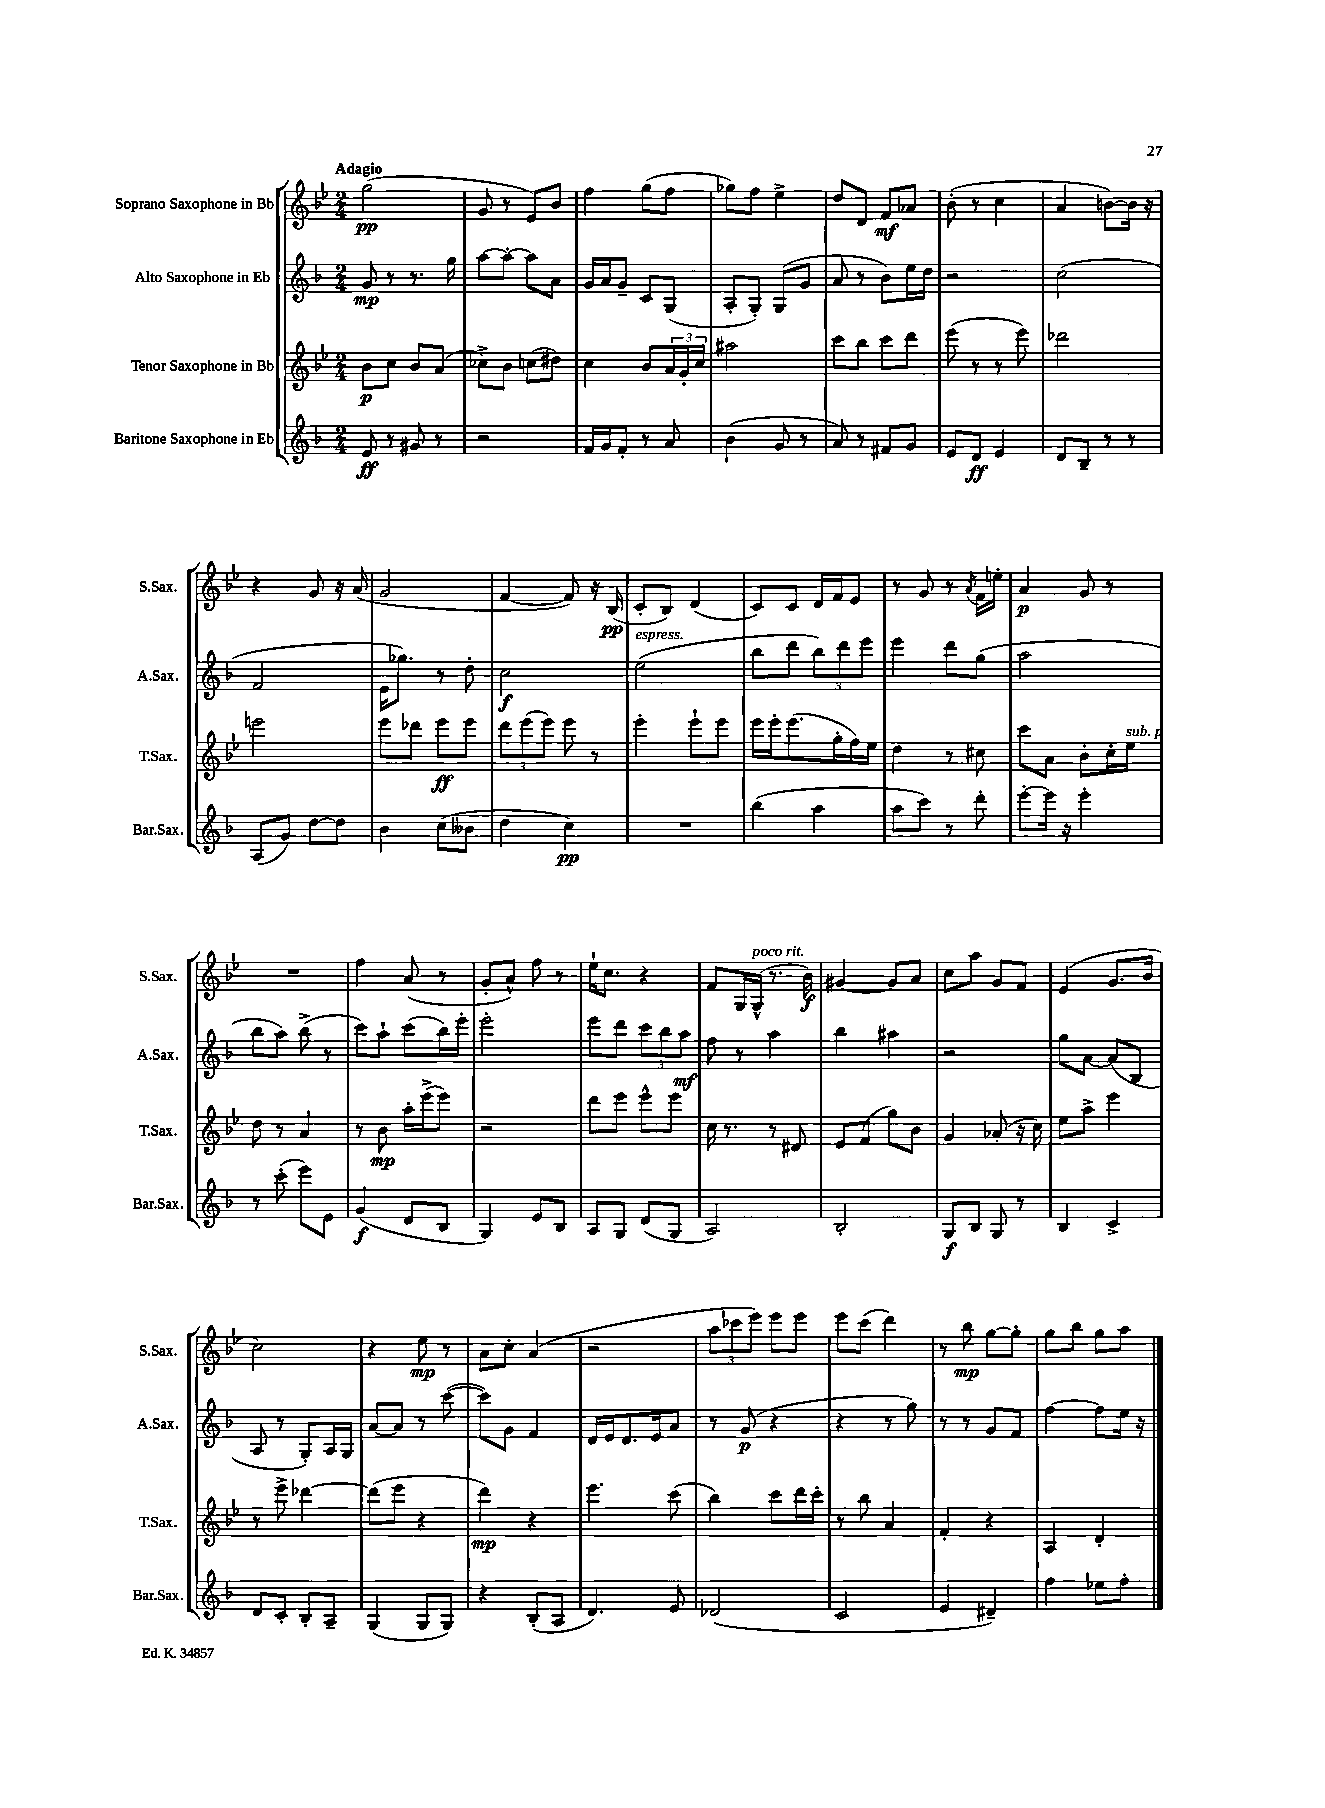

**kern	**dynam	**kern	**dynam	**kern	**dynam	**kern	**dynam
*part4	*part4	*part3	*part3	*part2	*part2	*part1	*part1
*staff4	*staff4	*staff3	*staff3	*staff2	*staff2	*staff1	*staff1
*I"Baritone Saxophone in Eb	*	*I"Tenor Saxophone in Bb	*	*I"Alto Saxophone in Eb	*	*I"Soprano Saxophone in Bb	*
*I'Bar.Sax.	*	*I'T.Sax.	*	*I'A.Sax.	*	*I'S.Sax.	*
*clefG2	*	*clefG2	*	*clefG2	*	*clefG2	*
*k[b-]	*	*k[b-e-]	*	*k[b-]	*	*k[b-e-]	*
*M2/4	*	*M2/4	*	*M2/4	*	*M2/4	*
=1	=1	=1	=1	=1	=1	=1	=1
!	!	!	!	!	!	!LO:TX:a:B:t=Adagio	!
8e/	ff	8b-\L	p	8g/	mp	(2gg\	pp
8r	.	8cc\J	.	8r	.	.	.
8g#X/	.	8b-/L	.	8.r	.	.	.
8r	.	(8a/J	.	.	.	.	.
.	.	.	.	16gg\	.	.	.
=2	=2	=2	=2	=2	=2	=2	=2
2r	.	8cc-X^\L)	.	[8aa\L	.	8g/	.
.	.	8b-\J	.	8aa'\J_	.	8r	.
.	.	(8ccn\L	.	8aa\L]	.	8e-/L)	.
.	.	8dd#X\J)	.	8a\J	.	8b-/J	.
=3	=3	=3	=3	=3	=3	=3	=3
16f/LL	.	4cc\	.	16g/LL	.	4ff\	.
16g/J	.	.	.	16a/J	.	.	.
8f'/J	.	.	.	8g~/J	.	.	.
8r	.	8b-/L	.	8c/L	.	(8gg\L	.
8a/	.	24a/L	.	(8G/J	.	8ff\J	.
.	.	24g'/	.	.	.	.	.
.	.	24cc/JJ	.	.	.	.	.
=4	=4	=4	=4	=4	=4	=4	=4
(4b-\	.	2aa#X\	.	8A'/L	.	8gg-X\L)	.
.	.	.	.	8G'/J)	.	8ff\J	.
8g/	.	.	.	(8G/L	.	4ee-^\	.
8r	.	.	.	8g/J	.	.	.
=5	=5	=5	=5	=5	=5	=5	=5
8a/)	.	8ccc\L	.	8a/	.	8dd/L	.
8r	.	8bb-\J	.	8r	.	8d/J	.
8f#X/L	.	8ccc\L	.	8b-\L)	.	8f/L	mf
8g/J	.	8ddd\J	.	16ee\L	.	8a-X/J	.
.	.	.	.	16dd\JJ	.	.	.
=6	=6	=6	=6	=6	=6	=6	=6
8e/L	.	(8eee-\	.	2r	.	(8b-'\	.
8d/J	ff	8r	.	.	.	8r	.
4e/	.	8r	.	.	.	4cc\	.
.	.	8eee-\)	.	.	.	.	.
=7	=7	=7	=7	=7	=7	=7	=7
8d/L	.	2ddd-X\	.	(2cc\	.	4a/	.
8B-~/J	.	.	.	.	.	.	.
8r	.	.	.	.	.	[8bn\L)	.
8r	.	.	.	.	.	16b\Jk]	.
.	.	.	.	.	.	16r	.
!!LO:LB:g=z
=8	=8	=8	=8	=8	=8	=8	=8
(8A/L	.	2eeen\	.	2f/	.	4r	.
8g/J)	.	.	.	.	.	.	.
[8dd\L	.	.	.	.	.	8g/	.
8dd\J]	.	.	.	.	.	16r	.
.	.	.	.	.	.	(16a/	.
=9	=9	=9	=9	=9	=9	=9	=9
4b-\	.	8eee-\L	.	16e\KL	.	2g/	.
.	.	.	.	8.gg-X\J)	.	.	.
.	.	8ddd-X\J	.	.	.	.	.
(8cc\L	.	8eee-\L	ff	8r	.	.	.
8b--X\J	.	8eee-\J	.	8dd'\	.	.	.
=10	=10	=10	=10	=10	=10	=10	=10
4dd\	.	12ddd\L	.	2cc\	f	[4f/	.
.	.	(12eee-\	.	.	.	.	.
.	.	12eee-\J)	.	.	.	.	.
4cc\)	pp	8eee-\	.	.	.	8f/])	.
.	.	8r	.	.	.	16r	.
.	.	.	.	.	.	(16B-/	pp
=11	=11	=11	=11	=11	=11	=11	=11
!	!	!	!	!LO:TX:a:i:t=espress.	!	!	!
2r	.	4eee-'\	.	(2ee\	.	8c'/L	.
.	.	.	.	.	.	8B-/J)	.
.	.	8eee-`\L	.	.	.	(4d/	.
.	.	8eee-\J	.	.	.	.	.
=12	=12	=12	=12	=12	=12	=12	=12
(4bb-\	.	16eee-\LL	.	8bb-\L	.	8c/L)	.
.	.	16eee-'\J	.	.	.	.	.
.	.	(8.eee-\	.	8ddd\J	.	8c/J	.
4aa\	.	.	.	12bb-\L)	.	16d/LL	.
.	.	16gg'\L	.	.	.	16f/J	.
.	.	.	.	12ddd\	.	.	.
.	.	16ff\)	.	.	.	8e-/J	.
.	.	.	.	12eee\J	.	.	.
.	.	16ee-\JJ	.	.	.	.	.
=13	=13	=13	=13	=13	=13	=13	=13
8aa\L	.	4dd\	.	4eee\	.	8r	.
8ccc\J)	.	.	.	.	.	8g/	.
8r	.	8r	.	8ddd\L	.	8r	.
.	.	.	.	.	.	8qa/	.
8ddd'\	.	8cc#X\	.	(8gg\J	.	16f\LL	.
.	.	.	.	.	.	16een'\JJ	.
=14	=14	=14	=14	=14	=14	=14	=14
[8eee'\L	.	8ccc\L	.	2aa\	.	4a/	p
16eee\Jk]	.	8a\J	.	.	.	.	.
16r	.	.	.	.	.	.	.
4eee'\	.	8b-'\L	.	.	.	8g/	.
.	.	16cc'\L	.	.	.	8r	.
!	!	!LO:TX:a:i:t=sub. p	!	!	!	!	!
.	.	16ee-\JJ	.	.	.	.	.
!!LO:LB:g=z
=15	=15	=15	=15	=15	=15	=15	=15
8r	.	8dd\	.	8bb-\L	.	2r	.
(8ccc'\	.	8r	.	8aa\J)	.	.	.
8eee\L)	.	4a/	.	(8bb-^\	.	.	.
8e\J	.	.	.	8r	.	.	.
=16	=16	=16	=16	=16	=16	=16	=16
(4g/	f	8r	.	8ccc\L)	.	4ff\	.
.	.	8b-\	mp	8aa`\J	.	.	.
8d/L	.	16aa'\LL	.	(8ccc\L	.	(8a/	.
.	.	(16eee-^\J	.	.	.	.	.
8B-/J	.	8eee-\J)	.	16bb-\L)	.	8r	.
.	.	.	.	16eee'\JJ	.	.	.
=17	=17	=17	=17	=17	=17	=17	=17
4G/)	.	2r	.	2eee'\	.	8g'/L	.
.	.	.	.	.	.	8a^^/J)	.
8e/L	.	.	.	.	.	8ff\	.
8B-/J	.	.	.	.	.	8r	.
=18	=18	=18	=18	=18	=18	=18	=18
8A/L	.	8ddd\L	.	8eee\L	.	16ee-`\KL	.
.	.	.	.	.	.	8.cc\J	.
8G/J	.	8eee-\J	.	8ddd\J	.	.	.
(8d/L	.	8eee-^^\L	.	12ccc\L	.	4r	.
.	.	.	.	12bb-\	.	.	.
8G/J	.	8eee-\J	.	.	.	.	.
.	.	.	.	12aa\J	mf	.	.
=19	=19	=19	=19	=19	=19	=19	=19
2A/)	.	16cc\	.	8ff\	.	8f/L	.
.	.	8.r	.	.	.	.	.
.	.	.	.	8r	.	16G/L	.
!	!	!	!	!	!	!LO:TX:a:i:t=poco rit.	!
.	.	.	.	.	.	(16G^^/JJ	.
.	.	8r	.	4aa\	.	8.r	.
.	.	8d#X/	.	.	.	.	.
.	.	.	.	.	.	16b-\)	f
=20	=20	=20	=20	=20	=20	=20	=20
2B-'/	.	8e-/L	.	4bb-\	.	[4g#X/	.
.	.	(8f/J	.	.	.	.	.
.	.	8gg\L)	.	4aa#X\	.	8g#/L]	.
.	.	8b-\J	.	.	.	8a/J	.
=21	=21	=21	=21	=21	=21	=21	=21
8G/L	f	4g/	.	2r	.	8cc\L	.
8B-/J	.	.	.	.	.	8aa\J	.
8G/	.	(8a-X'/	.	.	.	8g/L	.
8r	.	16r	.	.	.	8f/J	.
.	.	16cc\)	.	.	.	.	.
=22	=22	=22	=22	=22	=22	=22	=22
4B-/	.	8ee-\L	.	8gg\L	.	(4e-/	.
.	.	8aa^\J	.	[8a\J	.	.	.
4c^/	.	4eee-\	.	(8a/L]	.	8.g/L	.
.	.	.	.	8B-/J	.	.	.
.	.	.	.	.	.	16b-/Jk	.
!!LO:LB:g=z
=23	=23	=23	=23	=23	=23	=23	=23
8d/L	.	8r	.	8A/	.	2cc\)	.
8c'/J	.	8eee-^\	.	8r	.	.	.
8B-'/L	.	[4ddd-X\	.	8G'/L)	.	.	.
8A~/J	.	.	.	16A/L	.	.	.
.	.	.	.	16G/JJ	.	.	.
=24	=24	=24	=24	=24	=24	=24	=24
(4G/	.	(8ddd-\L]	.	[8a/L	.	4r	.
.	.	8eee-\J	.	8a/J]	.	.	.
8G/L	.	4r	.	8r	.	8ee-\	mp
8G/J)	.	.	.	([8ccc\	.	8r	.
=25	=25	=25	=25	=25	=25	=25	=25
4r	.	4ddd\)	mp	8ccc\L])	.	8a\L	.
.	.	.	.	8g\J	.	8cc'\J	.
(8B-'/L	.	4r	.	4f/	.	(4a/	.
8A/J	.	.	.	.	.	.	.
=26	=26	=26	=26	=26	=26	=26	=26
4.d/)	.	4.eee-\	.	16d/LL	.	2r	.
.	.	.	.	16e/J	.	.	.
.	.	.	.	8.d/	.	.	.
.	.	.	.	16e/k	.	.	.
8e/	.	(8ccc\	.	8a/J	.	.	.
=27	=27	=27	=27	=27	=27	=27	=27
(2d-X/	.	4bb-\)	.	8r	.	12aa\L	.
.	.	.	.	.	.	12ccc-X\	.
.	.	.	.	(8g/	p	.	.
.	.	.	.	.	.	12eee-\J)	.
.	.	8ccc\L	.	4r	.	8eee-\L	.
.	.	16ddd\L	.	.	.	8eee-\J	.
.	.	16ccc'\JJ	.	.	.	.	.
=28	=28	=28	=28	=28	=28	=28	=28
2c/	.	8r	.	4r	.	8eee-\L	.
.	.	8bb-\	.	.	.	(8ccc\J	.
.	.	4a/	.	8r	.	4ddd\)	.
.	.	.	.	8gg\)	.	.	.
=29	=29	=29	=29	=29	=29	=29	=29
4e/	.	4f'/	.	8r	.	8r	.
.	.	.	.	8r	.	8bb-\	mp
4d#X~/)	.	4r	.	8g/L	.	[8gg\L	.
.	.	.	.	8f/J	.	8gg'\J]	.
=30	=30	=30	=30	=30	=30	=30	=30
4ff\	.	4A/	.	[4ff\	.	8gg\L	.
.	.	.	.	.	.	8bb-\J	.
8ee-X\L	.	4d'/	.	8ff\L]	.	8gg\L	.
8ff'\J	.	.	.	16ee\Jk	.	8aa\J	.
.	.	.	.	16r	.	.	.
==	==	==	==	==	==	==	==
*-	*-	*-	*-	*-	*-	*-	*-
